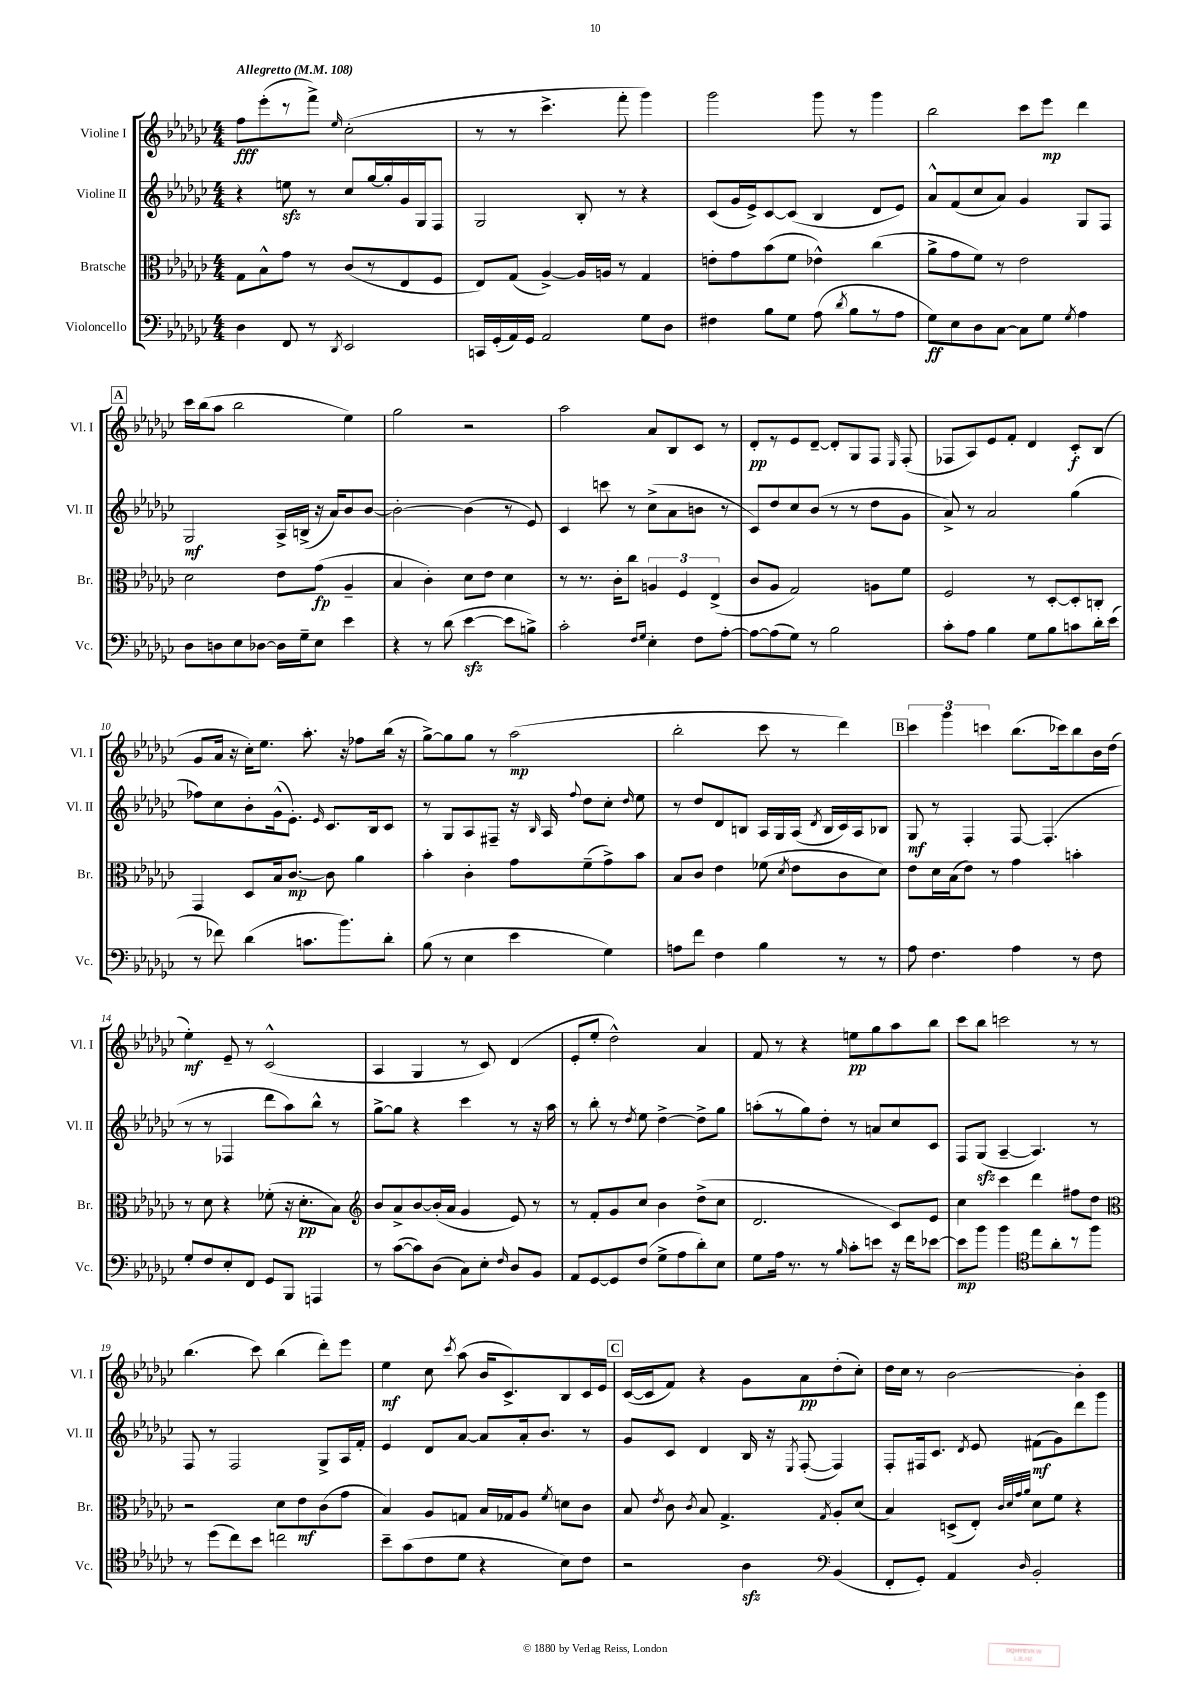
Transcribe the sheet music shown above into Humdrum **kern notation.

**kern	**dynam	**kern	**dynam	**kern	**dynam	**kern	**dynam
*part4	*part4	*part3	*part3	*part2	*part2	*part1	*part1
*staff4	*staff4	*staff3	*staff3	*staff2	*staff2	*staff1	*staff1
*I"Violoncello	*	*I"Bratsche	*	*I"Violine II	*	*I"Violine I	*
*I'Vc.	*	*I'Br.	*	*I'Vl. II	*	*I'Vl. I	*
*clefF4	*	*clefC3	*	*clefG2	*	*clefG2	*
*k[b-e-a-d-g-c-]	*	*k[b-e-a-d-g-c-]	*	*k[b-e-a-d-g-c-]	*	*k[b-e-a-d-g-c-]	*
*M4/4	*	*M4/4	*	*M4/4	*	*M4/4	*
*MM108	*	*MM108	*	*MM108	*	*MM108	*
=1	=1	=1	=1	=1	=1	=1	=1
!	!	!	!	!	!	!LO:TX:a:B:t=Allegretto	!
4D-\	.	8G-\L	.	4r	.	8ff\L	fff
.	.	8B-^^\	.	.	.	(8eee-'\	.
8FF/	.	8g-\J	.	8eenzz\	.	8r	.
8r	.	8r	.	8r	.	8fff^\J)	.
8qDD-/	.	.	.	.	.	16qqee-/	.
2EE-/	.	(8c-/L	.	8cc-/L	.	(2cc-'\	.
.	.	8r	.	[16gg-/L	.	.	.
.	.	.	.	16gg-'/]	.	.	.
.	.	8E-/	.	16g-/	.	.	.
.	.	.	.	16G-/J	.	.	.
.	.	8F/J	.	8F/J	.	.	.
=2	=2	=2	=2	=2	=2	=2	=2
16CCn/LL	.	8E-/L)	.	2G-/	.	8r	.
(16GG-'/	.	.	.	.	.	.	.
16AA-/)	.	(8G-/J	.	.	.	8r	.
16GG-/JJ	.	.	.	.	.	.	.
2AA-/	.	[4A-^/)	.	.	.	4.ccc-^\	.
.	.	16A-/LL]	.	8B-'/	.	.	.
.	.	16An/JJ	.	.	.	.	.
.	.	8r	.	8r	.	8fff'\	.
8G-\L	.	4G-/	.	4r	.	4ggg-\)	.
8D-\J	.	.	.	.	.	.	.
=3	=3	=3	=3	=3	=3	=3	=3
4F#X\	.	8en'\L	.	(8c-/L	.	2ggg-\	.
.	.	8g-\	.	16g-/L	.	.	.
.	.	.	.	16e-^/J)	.	.	.
8B-\L	.	(8b-\	.	[8c-/	.	.	.
8G-\J	.	8f\J	.	(8c-/J]	.	.	.
(8A-\	.	4e-X^^\)	.	4B-/	.	8ggg-\	.
8qd-/	.	.	.	.	.	.	.
8B-\L	.	.	.	.	.	8r	.
8r	.	(4cc-\	.	8d-/L	.	4ggg-\	.
8A-\J	.	.	.	8e-/J)	.	.	.
=4	=4	=4	=4	=4	=4	=4	=4
8G-\L)	ff	8a-^\L	.	8a-^^/L	.	2bb-\	.
8E-\	.	8g-\	.	(8f/	.	.	.
8D-\	.	8f\J)	.	8cc-/	.	.	.
[8C-\J	.	8r	.	8a-/J)	.	.	.
8C-\L]	.	2e-\	.	4g-/	.	8ccc-\L	.
8G-\J	.	.	.	.	.	8eee-\J	mp
8qG-/	.	.	.	.	.	.	.
4A-\	.	.	.	8G-/L	.	4ddd-\	.
.	.	.	.	8F/J	.	.	.
!!LO:LB:g=z
!!LO:REH:place=s1:t=A
=5	=5	=5	=5	=5	=5	=5	=5
8D-\L	.	2d-\	.	2G-/	mf	16ccc-\LL	.
.	.	.	.	.	.	(16bb-\J	.
8Dn\	.	.	.	.	.	8aa-\J	.
8E-\	.	.	.	.	.	2bb-\	.
[8D-X\J	.	.	.	.	.	.	.
16D-\LL]	.	8e-\L	.	16A-^/LL	.	.	.
16G-~\J	.	.	.	(16Bn^/JJ	.	.	.
8E-\J	.	(8g-\J	fp	16r	.	.	.
.	.	.	.	16a-/KL)	.	.	.
4e-\	.	4A-~/	.	8b-/	.	4ee-\)	.
.	.	.	.	[8b-/J	.	.	.
=6	=6	=6	=6	=6	=6	=6	=6
4r	.	4B-/	.	2b-'\_	.	2gg-\	.
8r	.	4c-'\)	.	.	.	.	.
(8d-\	.	.	.	.	.	.	.
[4e-zz\	.	8d-\L	.	(4b-\]	.	2r	.
.	.	8e-\J	.	.	.	.	.
8e-\L]	.	4d-\	.	8r	.	.	.
8Bn^\J)	.	.	.	8e-/)	.	.	.
=7	=7	=7	=7	=7	=7	=7	=7
2c-'\	.	8r	.	4c-/	.	2aa-\	.
.	.	8.r	.	.	.	.	.
.	.	.	.	8cccn\	.	.	.
.	.	16c-'\KL	.	.	.	.	.
.	.	8cc-\J	.	8r	.	.	.
16qqF/LL	.	.	.	.	.	.	.
16qqG-/JJ	.	.	.	.	.	.	.
4E-'\	.	6An/	.	(8cc-^\L	.	8a-/L	.
.	.	.	.	8a-\	.	8B-/	.
.	.	6F/	.	.	.	.	.
8F\L	.	.	.	8bn\J	.	8c-/J	.
.	.	(6E-^/	.	.	.	.	.
[8A-'\J	.	.	.	8r	.	8r	.
=8	=8	=8	=8	=8	=8	=8	=8
8A-\L_	.	8c-/L	.	8c-/L)	.	8d-'/L	pp
(8A-\]	.	8A-/J	.	8dd-/	.	8r	.
8G-\J)	.	2G-/)	.	8cc-/	.	8e-/	.
8r	.	.	.	(8b-/J	.	[8d-~/J	.
2B-\	.	.	.	8r	.	8d-'/L]	.
.	.	.	.	8r	.	8G-/	.
.	.	8An\L	.	8dd-\L	.	8F/J	.
.	.	.	.	.	.	16qqE-/	.
.	.	8f\J	.	8g-\J	.	(8F'/	.
=9	=9	=9	=9	=9	=9	=9	=9
8c-'\L	.	2F/	.	8a-^/)	.	8F-X/L	.
8A-\J	.	.	.	8r	.	8A-/)	.
4B-\	.	.	.	2a-/	.	8e-/	.
.	.	.	.	.	.	8f'/J	.
8G-\L	.	8r	.	.	.	4d-/	.
8B-\	.	[8D-'/L	.	.	.	.	.
8cn\	.	8D-'/]	.	(4gg-\	.	8c-'/L	f
16d-'\L	.	8Cn'/J	.	.	.	(8B-/J	.
(16e-\JJ	.	.	.	.	.	.	.
!!LO:LB:g=z
=10	=10	=10	=10	=10	=10	=10	=10
8r	.	4GG-/	.	8ff-X\L)	.	8g-/L	.
8f-X\)	.	.	.	8cc-\	.	16a-/Jk	.
.	.	.	.	.	.	16r	.
(4d-\	.	8D-/L	.	8b-'\	.	16cc-'\KL)	.
.	.	.	.	.	.	8.ee-\J	.
.	.	16B-/k	.	(16g-^^\k	.	.	.
.	.	[8.c-/J	mp	8.e-'\J)	.	.	.
8.cn\L	.	.	.	.	.	8.aa-'\	.
.	.	.	.	16qqe-/	.	.	.
.	.	8c-\]	.	8.c-/L	.	.	.
8.b-\)	.	.	.	.	.	16r	.
.	.	4a-\	.	.	.	8ff-X\L	.
.	.	.	.	16B-/k	.	.	.
8d-'\J	.	.	.	8c-/J	.	(16bb-\Jk	.
.	.	.	.	.	.	16r	.
=11	=11	=11	=11	=11	=11	=11	=11
(8B-\	.	4b-'\	.	8r	.	[8gg-^\L)	.
8r	.	.	.	8G-/L	.	8gg-\]	.
4E-\	.	4c-'\	.	8A-/	.	8gg-\J	.
.	.	.	.	8F#X~/J	.	8r	.
4e-\	.	8g-\L	.	16r	.	(2aa-\	mp
.	.	.	.	16qqB-/	.	.	.
.	.	.	.	16A-/	.	.	.
.	.	.	.	8qqff/	.	.	.
.	.	(8f~\	.	8dd-\L	.	.	.
4G-\)	.	8g-^\)	.	8cc-'\J	.	.	.
.	.	.	.	16qqdd-/	.	.	.
.	.	8b-\J	.	8ee-\	.	.	.
=12	=12	=12	=12	=12	=12	=12	=12
8An\L	.	8B-/L	.	8r	.	2bb-'\	.
8f\J	.	8c-/J	.	8dd-/L	.	.	.
4F\	.	4e-\	.	8d-/	.	.	.
.	.	.	.	8Bn/J	.	.	.
4B-\	.	(8f-X\	.	16A-/LL	.	8ccc-\	.
.	.	.	.	16G-/	.	.	.
.	.	8qd-/	.	.	.	.	.
.	.	8e-\L	.	(16A-/JJ	.	8r	.
.	.	.	.	8qd-/	.	.	.
.	.	.	.	16B/LL	.	.	.
8r	.	8c-\	.	16c-/)	.	4ddd-\)	.
.	.	.	.	16A-/J	.	.	.
8r	.	8d-\J)	.	8B-X/J	.	.	.
!!LO:REH:place=s1:t=B
=13	=13	=13	=13	=13	=13	=13	=13
8A-\	.	8e-\L	.	8G-/	mf	6ccc-\	.
4.F\	.	16d-\L	.	8r	.	.	.
.	.	.	.	.	.	6ggg-\	.
.	.	(16B-\J	.	.	.	.	.
.	.	8e-\J)	.	4F'/	.	.	.
.	.	.	.	.	.	6cccn\	.
.	.	8r	.	.	.	.	.
4A-\	.	4g-\	.	[8F/	.	(8.bb-\L	.
.	.	.	.	(4.F'/]	.	.	.
.	.	.	.	.	.	16ccc-X\k)	.
8r	.	4bn'\	.	.	.	8bb-\	.
8F\	.	.	.	.	.	16b-\L	.
.	.	.	.	.	.	(16dd-\JJ	.
!!LO:LB:g=z
=14	=14	=14	=14	=14	=14	=14	=14
8G-'/L	.	8r	.	8r	.	4ee-'\)	mf
8F/	.	8d-\	.	8r	.	.	.
8E-'/	.	4r	.	4F-X/	.	8e-~/	.
8FF/J	.	.	.	.	.	8r	.
8GG-/L	.	(8f-X'\	.	8ddd-\L	.	(2c-^^/	.
8BBB-/J	.	16r	.	8aa-\)	.	.	.
.	.	8.d-'\L	pp	.	.	.	.
4AAAn/	.	.	.	8bb-^^\J	.	.	.
.	.	8B-\J)	.	8r	.	.	.
=15	=15	=15	=15	=15	=15	=15	=15
*	*	*clefG2	*	*	*	*	*
8r	.	8b-/L	.	[8gg-^\L	.	4A-/	.
([8c-\L	.	8a-^/	.	8gg-\J]	.	.	.
8c-\])	.	[8b-/	.	4r	.	4G-/	.
(8D-\J	.	(16b-'/L]	.	.	.	.	.
.	.	16a-/JJ	.	.	.	.	.
8C-\L)	.	4g-/	.	4ccc-\	.	8r	.
8E-'\J	.	.	.	.	.	8c-/)	.
16qqF/	.	.	.	.	.	.	.
8D-/L	.	8e-/)	.	8r	.	(4d-/	.
8BB-/J	.	8r	.	16r	.	.	.
.	.	.	.	16aa-\	.	.	.
=16	=16	=16	=16	=16	=16	=16	=16
8AA-/L	.	8r	.	8r	.	8e-'/L	.
[8GG-/	.	8f'/L	.	8bb-'\	.	8ee-'/J	.
8GG-/]	.	8g-/	.	8r	.	2dd-^^\)	.
.	.	.	.	8qdd-/	.	.	.
(8F/J	.	8cc-/J	.	8ee-\	.	.	.
8G-^\L	.	4b-\	.	[4dd-^\	.	.	.
8A-\	.	.	.	.	.	.	.
8d-'\)	.	(8dd-^\L	.	8dd-^\L]	.	4a-/	.
8E-\J	.	8cc-\J	.	8gg-\J	.	.	.
=17	=17	=17	=17	=17	=17	=17	=17
8G-\L	.	2.d-/	.	(8aan'\L	.	8f/	.
16A-\Jk	.	.	.	8r	.	8r	.
8.r	.	.	.	.	.	.	.
.	.	.	.	8gg-\)	.	4r	.
8r	.	.	.	8dd-'\J	.	.	.
16qqB-/	.	.	.	.	.	.	.
8c-'\L	.	.	.	8r	.	8een\L	pp
8en\J	.	.	.	8an/L	.	8gg-\	.
16r	.	8c-/L)	.	8cc-/	.	8aa-\	.
16f\KL	.	.	.	.	.	.	.
[8e-X\J	.	8e-/J	.	8c-/J	.	8bb-\J	.
=18	=18	=18	=18	=18	=18	=18	=18
8e-\L]	mp	4cc-\	.	8F/L	.	8ccc-\L	.
8b-\J	.	.	.	(8G-zz/J	.	8bb-\J	.
4b-\	.	4ccc-\	.	[4A-~/	.	2cccn\	.
*clefC4	*	*	*	*	*	*	*
8ee-\L	.	4ddd-\	.	4.A-/])	.	.	.
8a-'\	.	.	.	.	.	.	.
8r	.	8ff#X\L	.	.	.	8r	.
8ff\J	.	8dd-\J	.	8r	.	8r	.
!!LO:LB:g=z
=19	=19	=19	=19	=19	=19	=19	=19
*	*	*clefC3	*	*	*	*	*
8r	.	2r	.	8F/	.	(4.bb-\	.
(8dd-\L	.	.	.	8r	.	.	.
8cc-\)	.	.	.	2F/	.	.	.
8b-\J	.	.	.	.	.	8ccc-\)	.
2ccn\	.	8d-\L	.	.	.	(4bb-\	.
.	.	8e-\	mf	.	.	.	.
.	.	(8c-\	.	8G-^/L	.	8ddd-'\L)	.
.	.	8g-\J	.	16A-/L	.	8eee-\J	.
.	.	.	.	16f'/JJ	.	.	.
=20	=20	=20	=20	=20	=20	=20	=20
8b-~\L	.	4B-/)	.	4e-/	.	4ee-\	mf
(8g-\	.	.	.	.	.	.	.
8c-\	.	8A-/L	.	8d-/L	.	8cc-\	.
.	.	.	.	.	.	8qccc-/	.
8d-\J	.	8Gn/J	.	[8a-/J	.	(8aa-\	.
4r	.	16B-/LL	.	8a-/L]	.	16b-/KL	.
.	.	16G-X/J	.	.	.	8.c-^/)	.
.	.	8A-/J	.	16a-'/k	.	.	.
.	.	.	.	8.b-/J	.	.	.
.	.	8qf/	.	.	.	.	.
8B-\L)	.	8dn\L	.	.	.	8B-/	.
8c-\J	.	8c-\J	.	8r	.	16c-/L	.
.	.	.	.	.	.	16e-/JJ	.
!!LO:REH:place=s1:t=C
=21	=21	=21	=21	=21	=21	=21	=21
2r	.	8B-/	.	8g-/L	.	([16c-/LL	.
.	.	.	.	.	.	16c-/J]	.
.	.	8qe-/	.	.	.	.	.
.	.	8c-\	.	8c-/J	.	8f/J)	.
.	.	8qc-/	.	.	.	.	.
.	.	8B-/	.	4d-/	.	4r	.
.	.	4.G-^/	.	.	.	.	.
4A-zz\	.	.	.	16B-/	.	8g-\L	.
.	.	.	.	16r	.	.	.
.	.	.	.	8qE-/	.	.	.
.	.	.	.	([8F'/	.	8a-\	pp
*clefF4	*	*	*	*	*	*	*
.	.	8qG-/	.	.	.	.	.
(4BB-/	.	8A-'/L	.	4F/])	.	(8dd-'\	.
.	.	(8d-/J	.	.	.	8cc-'\J)	.
=22	=22	=22	=22	=22	=22	=22	=22
8FF'/L	.	4B-/)	.	8F'/L	.	16dd-\LL	.
.	.	.	.	.	.	16cc-\JJ	.
8GG-'/J)	.	.	.	16F#X/k	.	8r	.
.	.	.	.	8.c-/J	.	.	.
4AA-/	.	(8Dn^/L	.	.	.	[2b-\	.
.	.	.	.	8qd-/	.	.	.
.	.	8E-'/J)	.	8e-/	.	.	.
.	.	32qqc-/LLL	.	.	.	.	.
.	.	32qqd-/	.	.	.	.	.
.	.	32qqg-/	.	.	.	.	.
16qqD-/	.	32qqa-/JJJ	.	.	.	.	.
2BB-'/	.	8d-\L	.	(8f#X\L	mf	.	.
.	.	8f\J	.	8g-\)	.	.	.
.	.	4r	.	8ddd-\	.	4b-'\]	.
.	.	.	.	8ggg-\J	.	.	.
==	==	==	==	==	==	==	==
*-	*-	*-	*-	*-	*-	*-	*-
